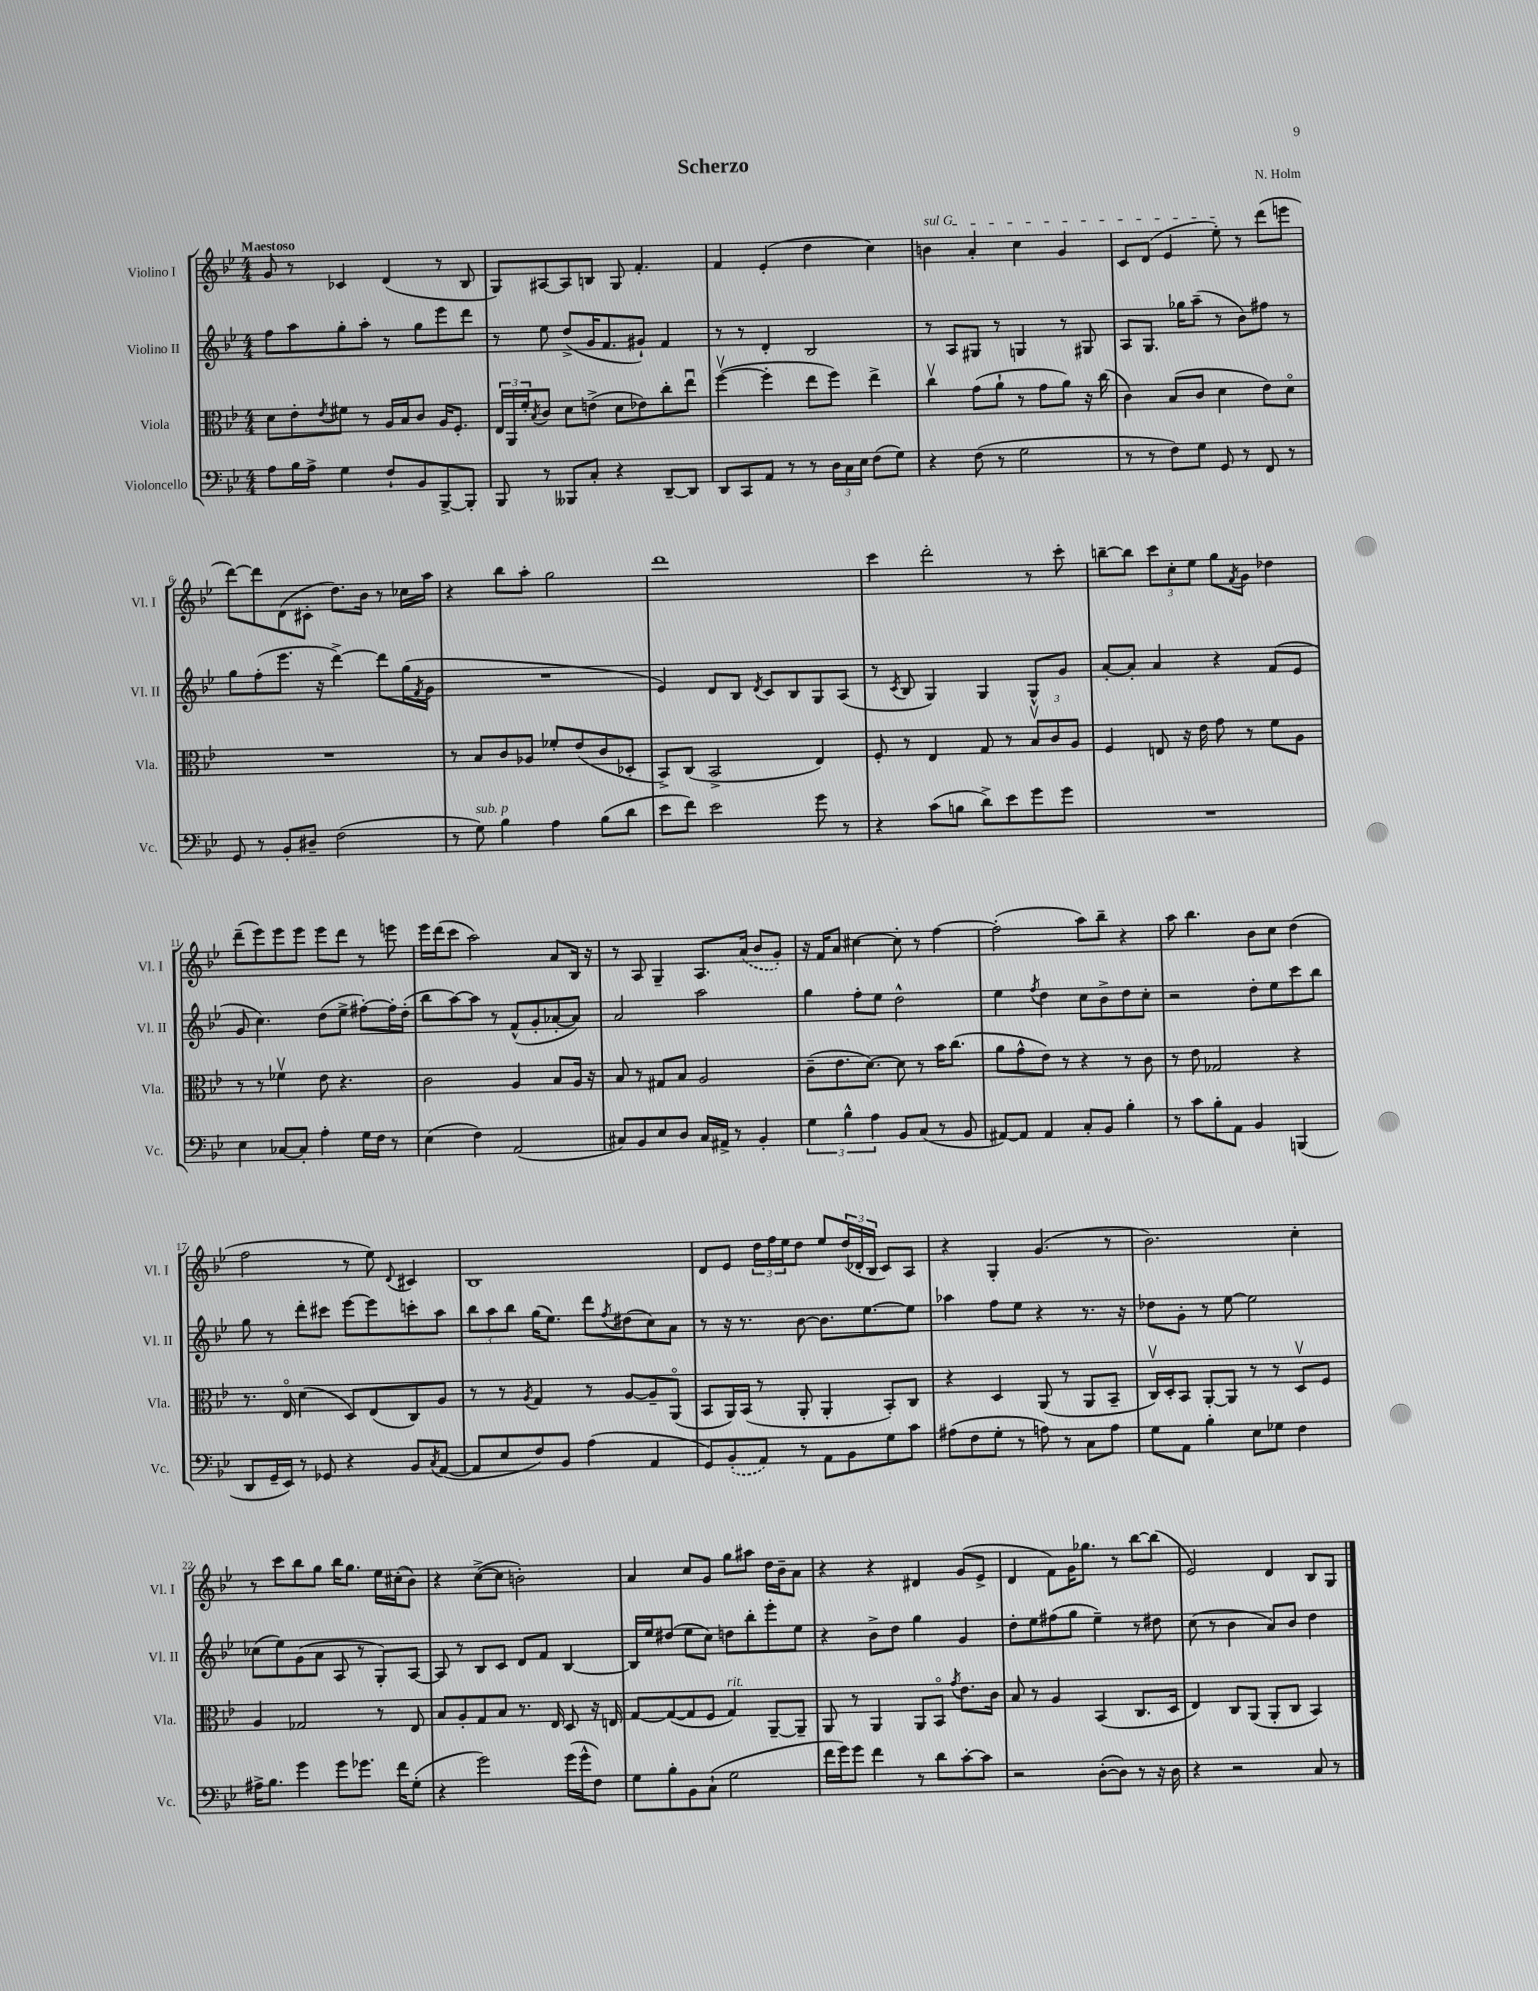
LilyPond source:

\header { title = "Scherzo" composer = "N. Holm" }
<<
\new StaffGroup <<
\new Staff = "s0" \with { instrumentName = "Violino I" shortInstrumentName = "Vl. I" } {
    \clef treble \key bes \major \numericTimeSignature \time 4/4 \tempo "Maestoso"
    g'8 r8 ces'4 d'4( r8 bes8 |
    g8) ais8~ ais8 b8 g8 f'4.-. |
    f'4 ees'4-.( d''4 c''4) |
    \once \override TextSpanner.bound-details.left.text = \markup { \italic "sul G" } b'4\startTextSpan a'4-. c''4 g'4 |
    c'8 d'8( ees'4 ees''8-.\stopTextSpan) r8 d'''8( e'''8 |
    d'''8~) d'''8 d'8( cis'8-. d''8.) bes'16 r8 ces''16 a''16 |
    r4 bes''8 a''8-. g''2 |
    d'''1 |
    c'''4 d'''2-. r8 c'''8-. |
    b''8~-- b''8 \tuplet 3/2 { c'''8 c''8-. ees''8 } g''8 \acciaccatura { f'8 } g'8 des''4 |
    d'''8--( ees'''8) ees'''8 ees'''8 ees'''8 d'''8 r8 e'''8 |
    ees'''16 d'''16( c'''8 a''2) a'8 bes16 r16 |
    r8 a8 g4-- a8. \once \slurDashed a'16( bes'8 g'8-.) |
    r16 f'16 a'8 cis''4~ cis''8-. r8 f''4~ |
    f''2-.( a''8) bes''8-- r4 |
    a''8 bes''4. bes'8 c''8 d''4( |
    f''2 r8 ees''8) \appoggiatura { d'8 } cis'4 |
    bes1 |
    d'8 ees'8 \tuplet 3/2 { d''16 f''16 ees''16 } d''8 ees''8 \tuplet 3/2 { d''16( des'16-. bes16 } c'8) a8 |
    r4 g4-. g'4.( r8 |
    bes'2.) c''4-. |
    r8 c'''8 bes''8 g''8 bes''16 g''8. ees''16 cis''16-.( bes'8) |
    r4 c''8~->( c''8 b'2-.) |
    a'4 c''8 g'8 g''8 ais''8 d''16 bes'16-- a'8 |
    r4 r4 dis'4 g'8( ees'8-> |
    d'4 f'8) g'16 ges''8. r8 bes''8~ bes''8( |
    ees'2) d'4 bes8 g8 \bar "|." |
}
\new Staff = "s1" \with { instrumentName = "Violino II" shortInstrumentName = "Vl. II" } {
    \clef treble \key bes \major \numericTimeSignature \time 4/4
    f''8 a''8 g''8-. a''8-. r8 g''8 ees'''8 d'''8 |
    r8 ees''8 d''8->( g'16 f'8. gis'8-!) f'4 |
    r8 r8 d'4-. bes2 |
    r8 a8 gis8 r8 g4 r8 gis8 |
    a8 g8. ges''16 a''8--( r8 bes'8) fis''8 r8 |
    g''8 f''8-.( ees'''8. r16 d'''4~->) d'''8 g''16( \acciaccatura { f'8 } g'16 |
    R1 |
    ees'4) d'8 bes8 \acciaccatura { d'8 } c'8 bes8 g8 a8( |
    r8 \acciaccatura { c'8 } bes8 g4) g4 g8-^ g'8 |
    a'8~-. a'8-. a'4 r4 f'8( ees'8 |
    g'8 c''4.) d''8( ees''8-> fis''8~-.) fis''16-. d''16-.( |
    bes''8 a''8~) a''8 r8 f'8-^( g'8-. aes'8~-. aes'8) |
    a'2 a''2 |
    g''4 f''8-. ees''8 d''2-^ |
    ees''4 \acciaccatura { f''8 } d''4 c''8 bes'8-> d''8 c''8-. |
    r2 d''8-. ees''8 c'''8 bes''8 |
    g''8 r8 d'''8-. cis'''8 ees'''8~ ees'''8 c'''8-. a''8 |
    \tuplet 3/2 { bes''8 a''8 bes''8 } g''16( ees''8.) d'''8 \acciaccatura { f''8 } dis''8( c''8) a'8 |
    r8 r16 r8. bes'8~ bes'8. ees''8.~ ees''8 |
    aes''4 f''8 ees''8 r4 r8. r16 |
    des''8 g'8-. r8 ees''8~ ees''2 |
    ces''8( ees''8) g'8( a'8 a8 r8 g8-.) a8~ |
    a8 r8 bes8 c'8 d'8 f'8 bes4~ |
    bes16 ees''16 dis''8( ees''8 c''8) d''8 bes''8-. ees'''8-. ees''8 |
    r4 bes'8-> d''8 g''4 g'4 |
    d''8-. ees''8 fis''8( g''8 ees''4--) r8 dis''8 |
    c''8( r8 bes'4 a'8) bes'8 d''4 \bar "|." |
}
\new Staff = "s2" \with { instrumentName = "Viola" shortInstrumentName = "Vla." } {
    \clef alto \key bes \major \numericTimeSignature \time 4/4
    d'8 ees'8-. \acciaccatura { ees'8 } fis'8 r8 a16 bes16 c'8 a16 f8.-. |
    \tuplet 3/2 { ees16 a,16 f'16-. } \acciaccatura { bes8 } c'8 d'8 e'8->( d'8 ees'8) c''8-. ees''8\downbow |
    f''4~\upbow( f''4-. ees''8 f''8) ees''4-> |
    c''4\upbow g'8( a'8-! r8 g'8 a'8) r16 c''16( |
    c'4) bes8( c'8 d'4 ees'8) d'8\flageolet |
    R1 |
    r8 bes8 c'8 aes8 fes'8-. ees'8( c'8 des8-. |
    bes,8->) c8( bes,2-> ees4) |
    f8-. r8 ees4 g8 r8 \tuplet 3/2 { bes8\upbow c'8 a8 } |
    f4 e8 r16 ees'16 g'8 r8 f'8 a8 |
    r8 r8 fes'4\upbow ees'8 r4. |
    c'2 a4 bes8 a16 r16 |
    bes8 r8 gis8 bes8 a2 |
    c'8--( ees'8. d'8.~) d'8 r8 bes'16 c''8.( |
    a'8 g'8-^ ees'8) r8 r4 r8 c'8 |
    r8 ees'8 ges2 r4 |
    r8. ees16\flageolet d'4( d8) ees8( c8) a8 |
    r8 r8 \acciaccatura { a8 } g4 r8 a8~ a8-- a,8\flageolet( |
    bes,8 a,16) bes,16( r8 a,8-. a,4-. bes,8-.) c8 |
    r4 d4 a,8( r8 a,8 bes,8-- |
    c16\upbow) d16-. bes,8 a,8~-. a,8 r8 r8 d8\upbow f8 |
    a4 ges2 r8 ees8 |
    bes8 a8-. g8 bes8 r8. ees16 d8 r16 e16 |
    g8~ g8~( g8 f8 g4^\markup { \italic "rit." }) a,8~-- a,8-- |
    a,8 r8 a,4 a,8 bes,8\flageolet \acciaccatura { g'8 } ees'8. c'16 |
    bes8 r8 a4 bes,4( c8. d16 |
    ees4) c8 a,8( a,8-. c8 bes,4) \bar "|." |
}
\new Staff = "s3" \with { instrumentName = "Violoncello" shortInstrumentName = "Vc." } {
    \clef bass \key bes \major \numericTimeSignature \time 4/4
    a8 bes16 a16-> g4 f8-! bes,8 bes,,8~-> bes,,8-. |
    bes,,8 r8 beses,,8 c8-. r4 d,8~-- d,8 |
    d,8 c,8 a,8 r8 r8 \tuplet 3/2 { d16 c16 ees16 } f8( g8) |
    r4 f8( r8 g2 |
    r8 r8 f8) g8 g,8 r8 f,8 r8 |
    g,8 r8 bes,8-. dis8-- f2( |
    r8 g8^\markup { \italic "sub. p" }) bes4 a4 bes8( d'8 |
    ees'8 f'8) ees'2 g'8 r8 |
    r4 c'8( b8 d'8->) ees'8 g'8 g'8 |
    R1 |
    ees4 ces8~ ces8-. a4-. g16 f16 r8 |
    ees4( f4) a,2( |
    cis8) bes,8 ees8 d8 cis16 ais,16-> r8 bes,4-. |
    \tuplet 3/2 { g4 bes4-^ a4 } bes,8 c8( r8 bes,8 |
    ais,8~) ais,8 ais,4 c8-. bes,8 bes4-. |
    r8 c'8 bes8-. a,8 bes,4 b,,4( |
    d,8 g,16-- ees,16) r8 ges,8 r4 bes,8 \acciaccatura { c8 } a,8~( |
    a,8 ees8 f8) bes,8 a4( a,4 |
    g,8) \once \slurDashed bes,8-.( a,8) r8 a,8 bes,8 g8 c'8 |
    ais8( f8 g8-. r8 a8) r8 c8 a8 |
    g8 a,8 bes4-. ees8 ges8 f4 |
    ais16-> bes8. g'4 g'8 ges'8. f'16 g8-.( |
    r4 g'2) g'16( g'16-^ f8) |
    g8 bes8-. bes,8 c8-!( g2 |
    f'16 g'16) g'8 f'4 r8 d'8 c'8~-. c'8 |
    r2 d8~-.( d8) r8 r16 d16 |
    r4 r2 c8 r8 \bar "|." |
}
>>
>>
